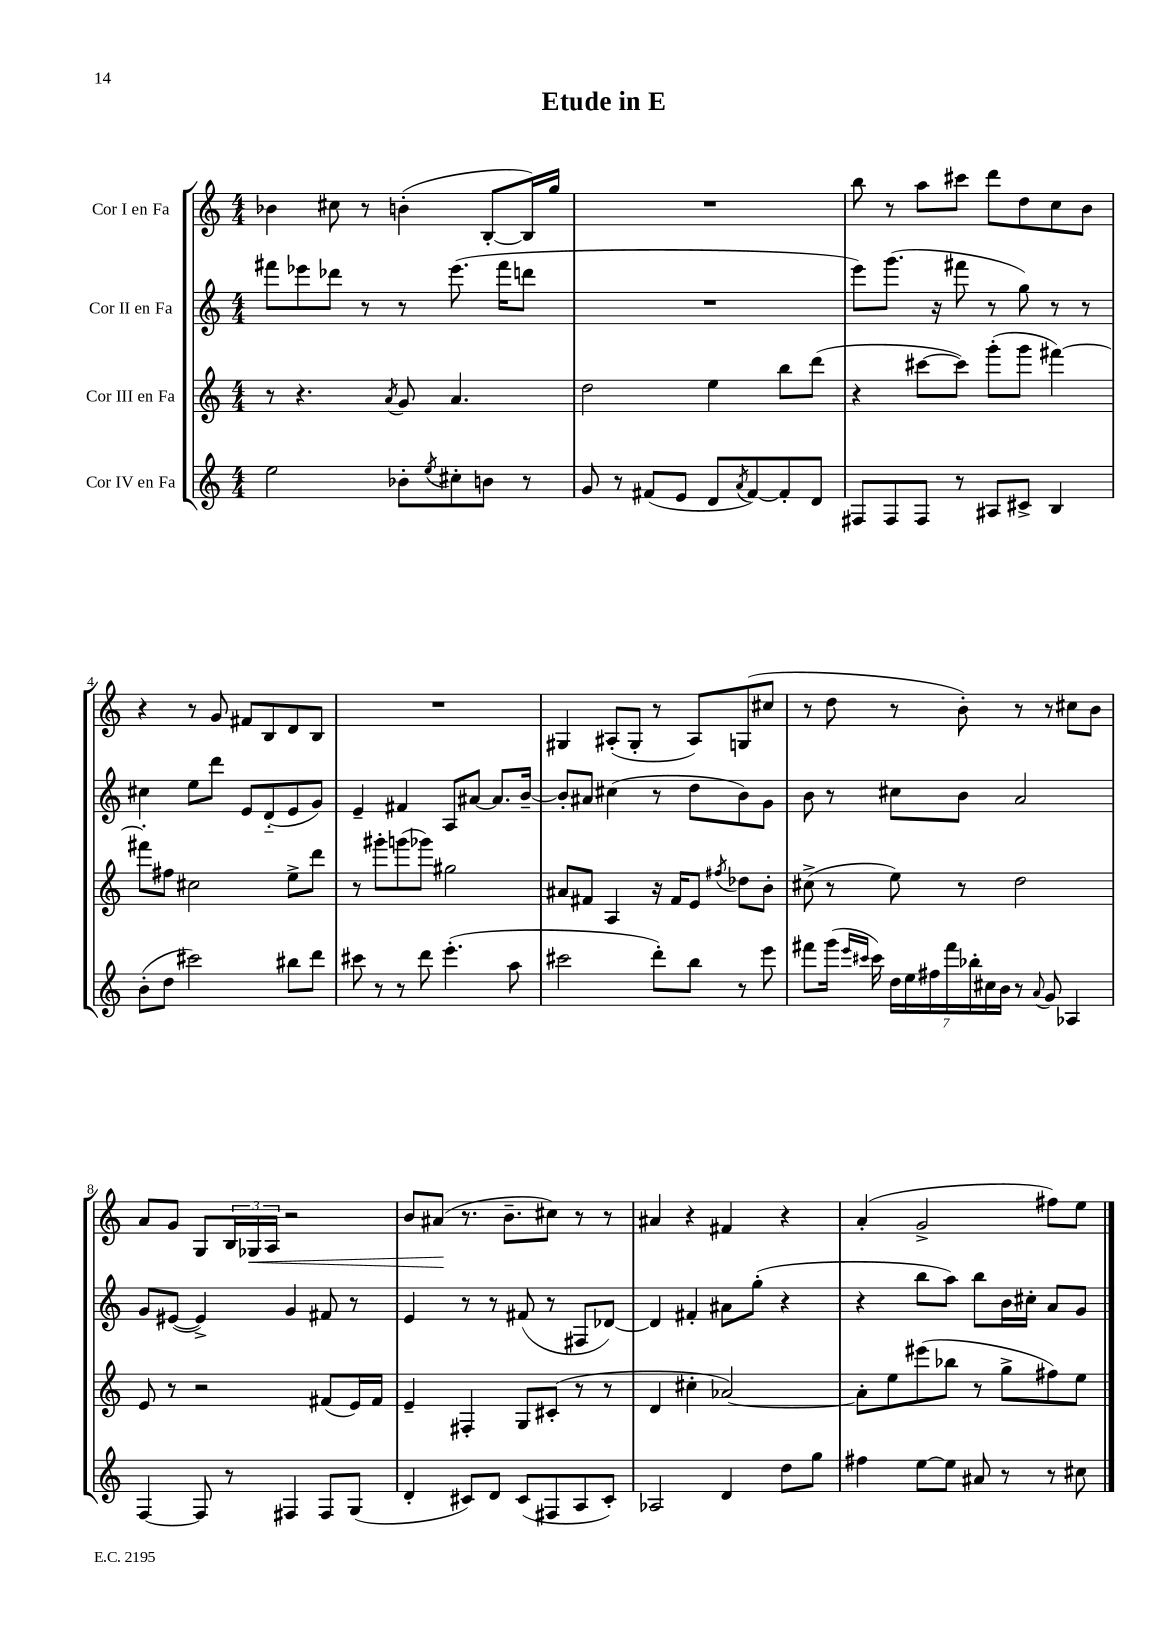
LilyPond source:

\header { title = "Etude in E" }
<<
\new StaffGroup <<
\new Staff = "s0" \with { instrumentName = "Cor I en Fa" } {
    \clef treble \key c \major \numericTimeSignature \time 4/4
    bes'4 cis''8 r8 b'4-.( b8~-. b16) g''16 |
    R1 |
    b''8 r8 a''8 cis'''8 d'''8 d''8 c''8 b'8 |
    r4 r8 g'8 fis'8 b8 d'8 b8 |
    R1 |
    gis4 ais8-.( gis8-. r8 ais8) g8( cis''8 |
    r8 d''8 r8 b'8-.) r8 r8 cis''8 b'8 |
    a'8 g'8 g8 \tuplet 3/2 { b16 ges16\< a16 } r2 |
    b'8 ais'8\!( r8. b'8.-- cis''8) r8 r8 |
    ais'4 r4 fis'4 r4 |
    a'4-.( g'2-> fis''8) e''8 \bar "|." |
}
\new Staff = "s1" \with { instrumentName = "Cor II en Fa" } {
    \clef treble \key c \major \numericTimeSignature \time 4/4
    fis'''8 ees'''8 des'''8 r8 r8 ees'''8.( fis'''16 d'''8 |
    R1 |
    e'''8) g'''8.( r16 fis'''8 r8 g''8) r8 r8 |
    cis''4 e''8 d'''8 e'8 d'8-_( e'8 g'8) |
    e'4-- fis'4 a8 ais'8~ ais'8. b'16~-- |
    b'8-. ais'8 cis''4( r8 d''8 b'8) g'8 |
    b'8 r8 cis''8 b'8 a'2 |
    g'8 eis'8~( eis'4->) g'4 fis'8 r8 |
    e'4 r8 r8 fis'8( r8 fis8 des'8~) |
    des'4 fis'4-. ais'8 g''8-.( r4 |
    r4 b''8 a''8) b''8 b'16 cis''16-. a'8 g'8 \bar "|." |
}
\new Staff = "s2" \with { instrumentName = "Cor III en Fa" } {
    \clef treble \key c \major \numericTimeSignature \time 4/4
    r8 r4. \acciaccatura { a'8 } g'8 a'4. |
    d''2 e''4 b''8 d'''8( |
    r4 cis'''8~ cis'''8) g'''8-.( g'''8 fis'''4~) |
    fis'''8-. fis''8 cis''2 e''8-> d'''8 |
    r8 gis'''8-. g'''8( ges'''8) gis''2 |
    ais'8 fis'8 a4 r16 fis'16 e'8 \acciaccatura { fis''8 } des''8 b'8-. |
    cis''8->( r8 e''8) r8 d''2 |
    e'8 r8 r2 fis'8( e'16) fis'16 |
    e'4-- fis4-. g8 cis'8-.( r8 r8 |
    d'4 cis''4-. aes'2~) |
    aes'8-. e''8 eis'''8( bes''8 r8 g''8-> fis''8) e''8 \bar "|." |
}
\new Staff = "s3" \with { instrumentName = "Cor IV en Fa" } {
    \clef treble \key c \major \numericTimeSignature \time 4/4
    e''2 bes'8-. \acciaccatura { e''8 } cis''8-. b'8 r8 |
    g'8 r8 fis'8( e'8 d'8 \acciaccatura { a'8 } fis'8~) fis'8-. d'8 |
    fis8 fis8 fis8 r8 ais8 cis'8-> b4 |
    b'8-.( d''8 cis'''2) bis''8 d'''8 |
    cis'''8 r8 r8 d'''8 e'''4.-.( a''8 |
    cis'''2 d'''8-.) b''8 r8 e'''8 |
    fis'''8 g'''16( \grace { e'''16 cis'''16 } cis'''16) \tuplet 7/4 { d''16 e''16 fis''16 fis'''16 bes''16-. cis''16 b'16 } r8 \appoggiatura { a'8 } g'8 aes4 |
    f4~ f8 r8 fis4 fis8 g8( |
    d'4-. cis'8) d'8 cis'8( fis8 a8 cis'8-.) |
    aes2 d'4 d''8 g''8 |
    fis''4 e''8~ e''8 ais'8 r8 r8 cis''8 \bar "|." |
}
>>
>>
